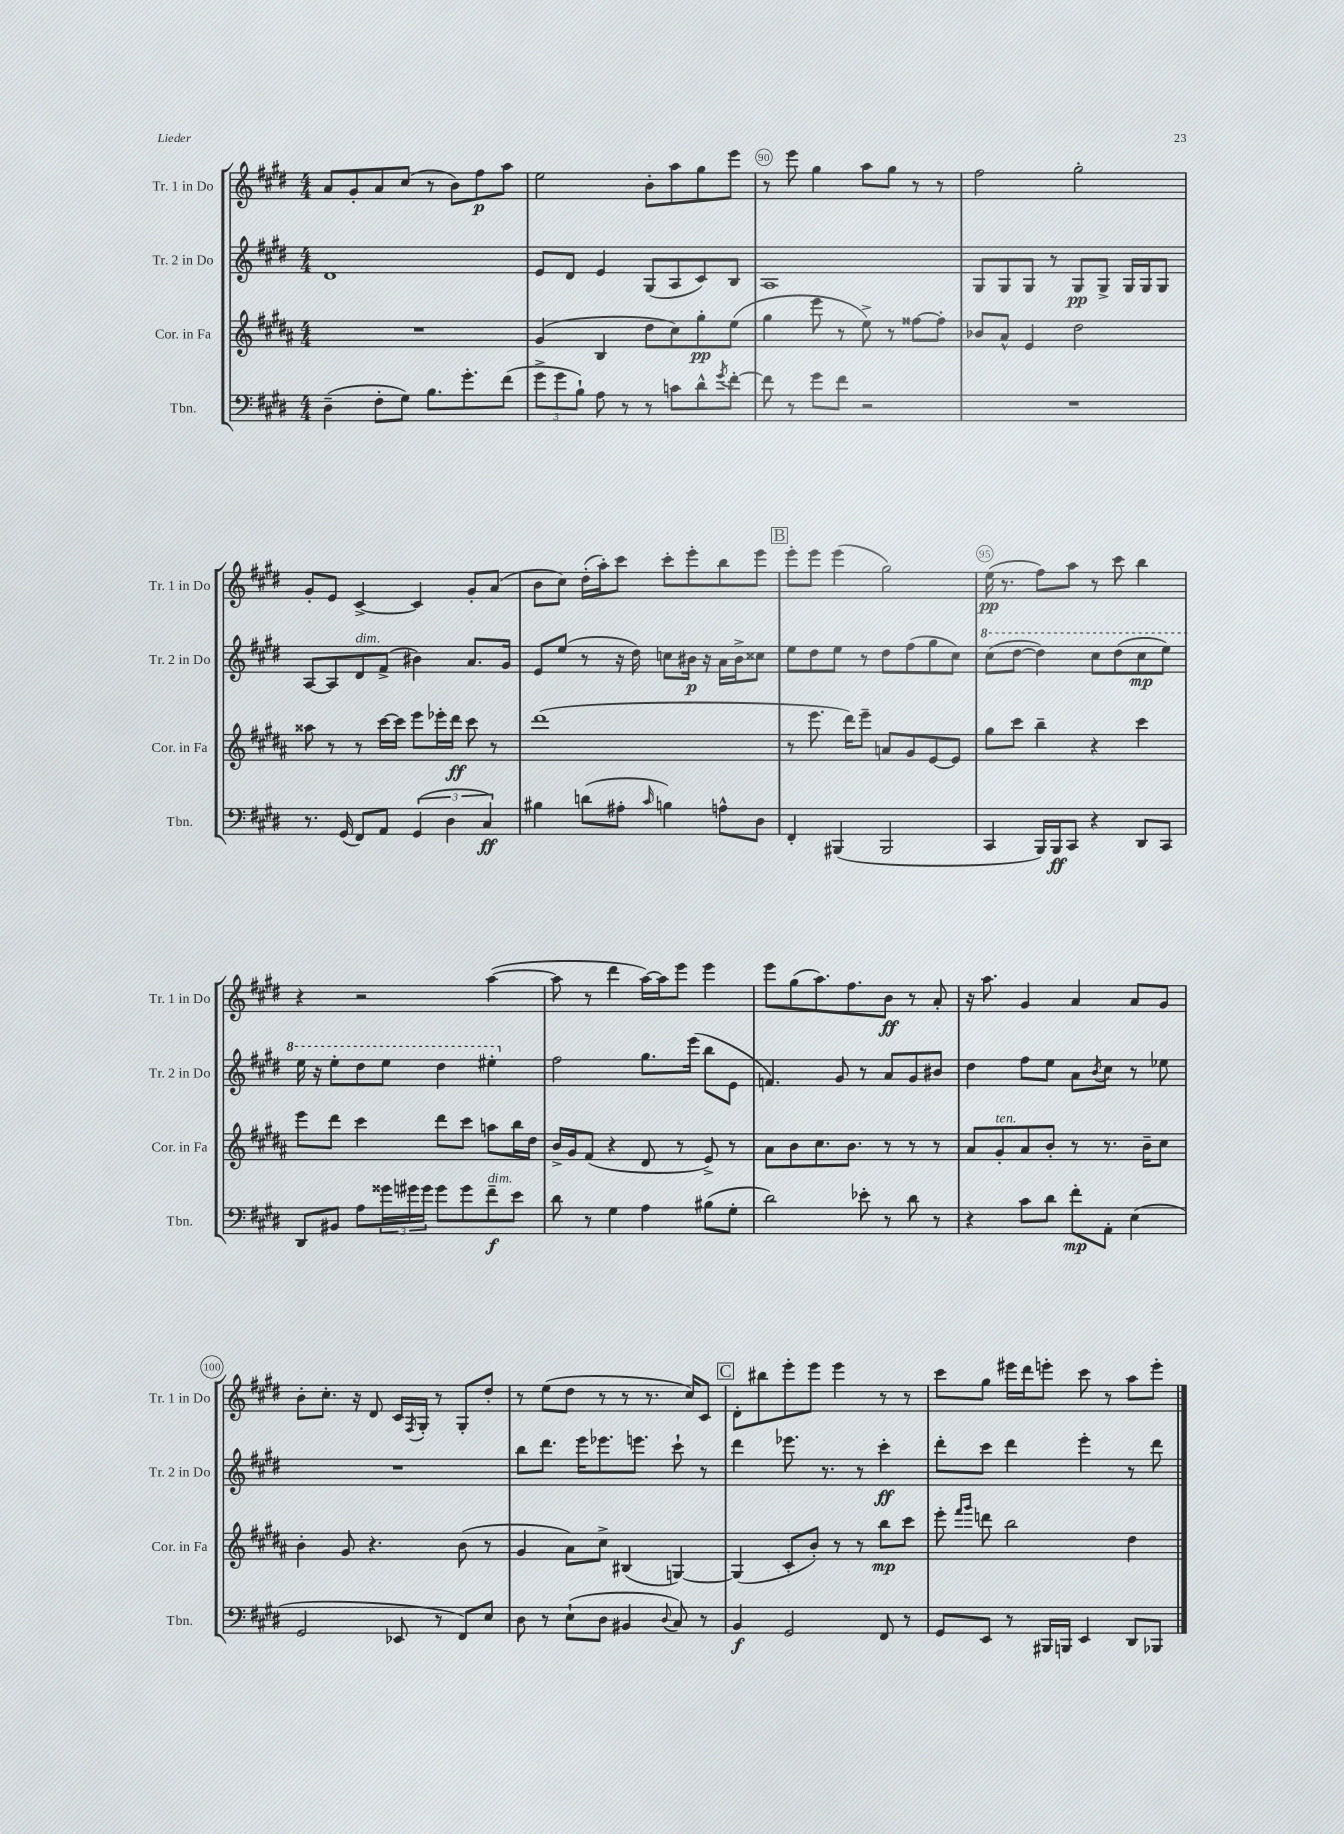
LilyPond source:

<<
\new StaffGroup <<
\new Staff = "s0" \with { instrumentName = "Tr. 1 in Do" shortInstrumentName = "Tr. 1 in Do" } {
    \clef treble \key e \major \numericTimeSignature \time 4/4
    a'8 gis'8-. a'8 cis''8( r8 b'8) fis''8\p a''8 |
    e''2 b'8-. a''8 gis''8 e'''8 |
    r8 e'''8 gis''4 a''8 gis''8 r8 r8 |
    fis''2 gis''2-. |
    gis'8-. e'8 cis'4~-> cis'4 gis'8-. a'8( |
    b'8 cis''8) dis''16-.( a''16-.) cis'''8 cis'''8-. e'''8-. b''8 e'''8 |
    \mark \markup { \box "B" } e'''8-. e'''8 e'''4( gis''2) |
    e''16\pp( r8. fis''8) a''8 r8 cis'''8 b''4 |
    r4 r2 a''4~( |
    a''8 r8 dis'''4 a''16~) a''16 e'''8 e'''4 |
    e'''8 gis''8( a''8.) fis''8. b'8\ff r8 a'8-. |
    r16 a''8. gis'4 a'4 a'8 gis'8 |
    b'8-. cis''8.-. r16 dis'8 cis'16 \acciaccatura { fis8 } gis16-. r8 gis8-. dis''8-. |
    r8 e''8( dis''8 r8 r8 r8. cis''16) cis'8 |
    \mark \markup { \box "C" } dis'8-. bis''8 e'''8-. e'''8 e'''4 r8 r8 |
    cis'''8 gis''8 eis'''16 dis'''16 e'''8-. cis'''8 r8 a''8 e'''8-. \bar "|." |
}
\new Staff = "s1" \with { instrumentName = "Tr. 2 in Do" shortInstrumentName = "Tr. 2 in Do" } {
    \clef treble \key e \major \numericTimeSignature \time 4/4
    dis'1 |
    e'8 dis'8 e'4 gis8( a8 cis'8) b8 |
    a1 |
    gis8 gis8 gis8 r8 gis8\pp gis8-> gis16 gis16 gis8 |
    a8~ a8 dis'8^\markup { \italic "dim." } fis'8->( bis'4) a'8. gis'16 |
    e'8 e''8( r8 r16 dis''16) c''8 bis'16\p r16 a'16 bis'16-> cisis''8 |
    \mark \markup { \box "B" } e''8 dis''8 e''8 r8 dis''8 fis''8( gis''8 cis''8) |
    \ottava #1 cis'''8( dis'''8~ dis'''4) cis'''8 dis'''8( cis'''8\mp e'''8) |
    e'''16 r16 e'''8-. dis'''8 e'''8 dis'''4 eis'''4-. \ottava #0 |
    fis''2 gis''8. e'''16( b''8 e'8 |
    f'4.) gis'8 r8 a'8 gis'8 bis'8 |
    dis''4 fis''8 e''8 a'8 \acciaccatura { b'8 } cis''8 r8 ees''8 |
    R1 |
    b''8 dis'''8. e'''16 ees'''8. e'''8. cis'''8-! r8 |
    \mark \markup { \box "C" } dis'''4 ees'''8. r8. r8 cis'''4-.\ff |
    dis'''8-. cis'''8 dis'''4 e'''4-. r8 dis'''8 \bar "|." |
}
\new Staff = "s2" \with { instrumentName = "Cor. in Fa" shortInstrumentName = "Cor. in Fa" } {
    \clef treble \key b \major \numericTimeSignature \time 4/4
    R1 |
    gis'4( b4 dis''8 cis''8) gis''8-.\pp e''8( |
    gis''4 e'''8 r8 e''8->) r8 fisis''8~ fisis''8-. |
    bes'8 ais'8-^ e'4 dis''2 |
    aisis''8 r8 r8 cis'''16~ cis'''16 e'''8 ees'''16-. dis'''16\ff cis'''8 r8 |
    dis'''1( |
    \mark \markup { \box "B" } r8 e'''8. dis'''16) e'''8-- a'8 gis'8 e'8~ e'8 |
    gis''8 cis'''8 b''4-- r4 cis'''4 |
    e'''8 dis'''8 cis'''4 dis'''8 cis'''8 a''8 b''16 dis''16 |
    b'16-> gis'16 fis'8( r4 dis'8 r8 e'8->) r8 |
    ais'8 b'8 cis''8. b'8. r8 r8 r8 |
    ais'8 gis'8-.^\markup { \italic "ten." } ais'8 b'8-. r8 r8. b'16-- cis''8 |
    b'4-. gis'8 r4. b'8( r8 |
    gis'4 ais'8) cis''8-> bis4( g4~) |
    \mark \markup { \box "C" } g4( cis'8-. b'8-.) r8 r8 b''8\mp cis'''8 |
    e'''8-. \grace { fis'''16 gis'''16 } d'''8 b''2 dis''4 \bar "|." |
}
\new Staff = "s3" \with { instrumentName = "Tbn." shortInstrumentName = "Tbn." } {
    \clef bass \key e \major \numericTimeSignature \time 4/4
    dis4--( fis8-. gis8) b8. gis'8.-. fis'8( |
    \tuplet 3/2 { gis'8-> gis'8 b8-!) } a8 r8 r8 c'8 dis'8-^ \acciaccatura { gis'8 } fis'8~-. |
    fis'8 r8 gis'8 fis'8 r2 |
    R1 |
    r8. gis,16( fis,8) a,8 \tuplet 3/2 { gis,4( dis4 cis4\ff) } |
    bis4 d'8( ais8-. \grace { cis'16 } b4) a8-^ dis8 |
    \mark \markup { \box "B" } fis,4-. bis,,4( bis,,2 |
    cis,4 b,,16) b,,16\ff cis,8 r4 dis,8 cis,8 |
    dis,8 bis,8 a8 \tuplet 3/2 { gisis'16 gis'16 gis'16 } gis'8 gis'8 fis'8--\f^\markup { \italic "dim." } e'8 |
    dis'8 r8 gis4 a4 bis8( gis8-. |
    dis'2) ees'8-. r8 dis'8 r8 |
    r4 cis'8 dis'8 fis'8-.\mp a,8-. e4( |
    gis,2 ees,8 r8 fis,8) e8 |
    dis8 r8 e8-!( dis8 bis,4 \appoggiatura { dis8 } cis8) r8 |
    \mark \markup { \box "C" } b,4\f gis,2 fis,8 r8 |
    gis,8 e,8 r8 bis,,16 b,,16 e,4 dis,8 bes,,8 \bar "|." |
}
>>
>>
\layout { \context { \Score currentBarNumber = #88 \override BarNumber.break-visibility = ##(#f #t #t) barNumberVisibility = #(every-nth-bar-number-visible 5) \override BarNumber.stencil = #(make-stencil-circler 0.1 0.3 ly:text-interface::print) } }
